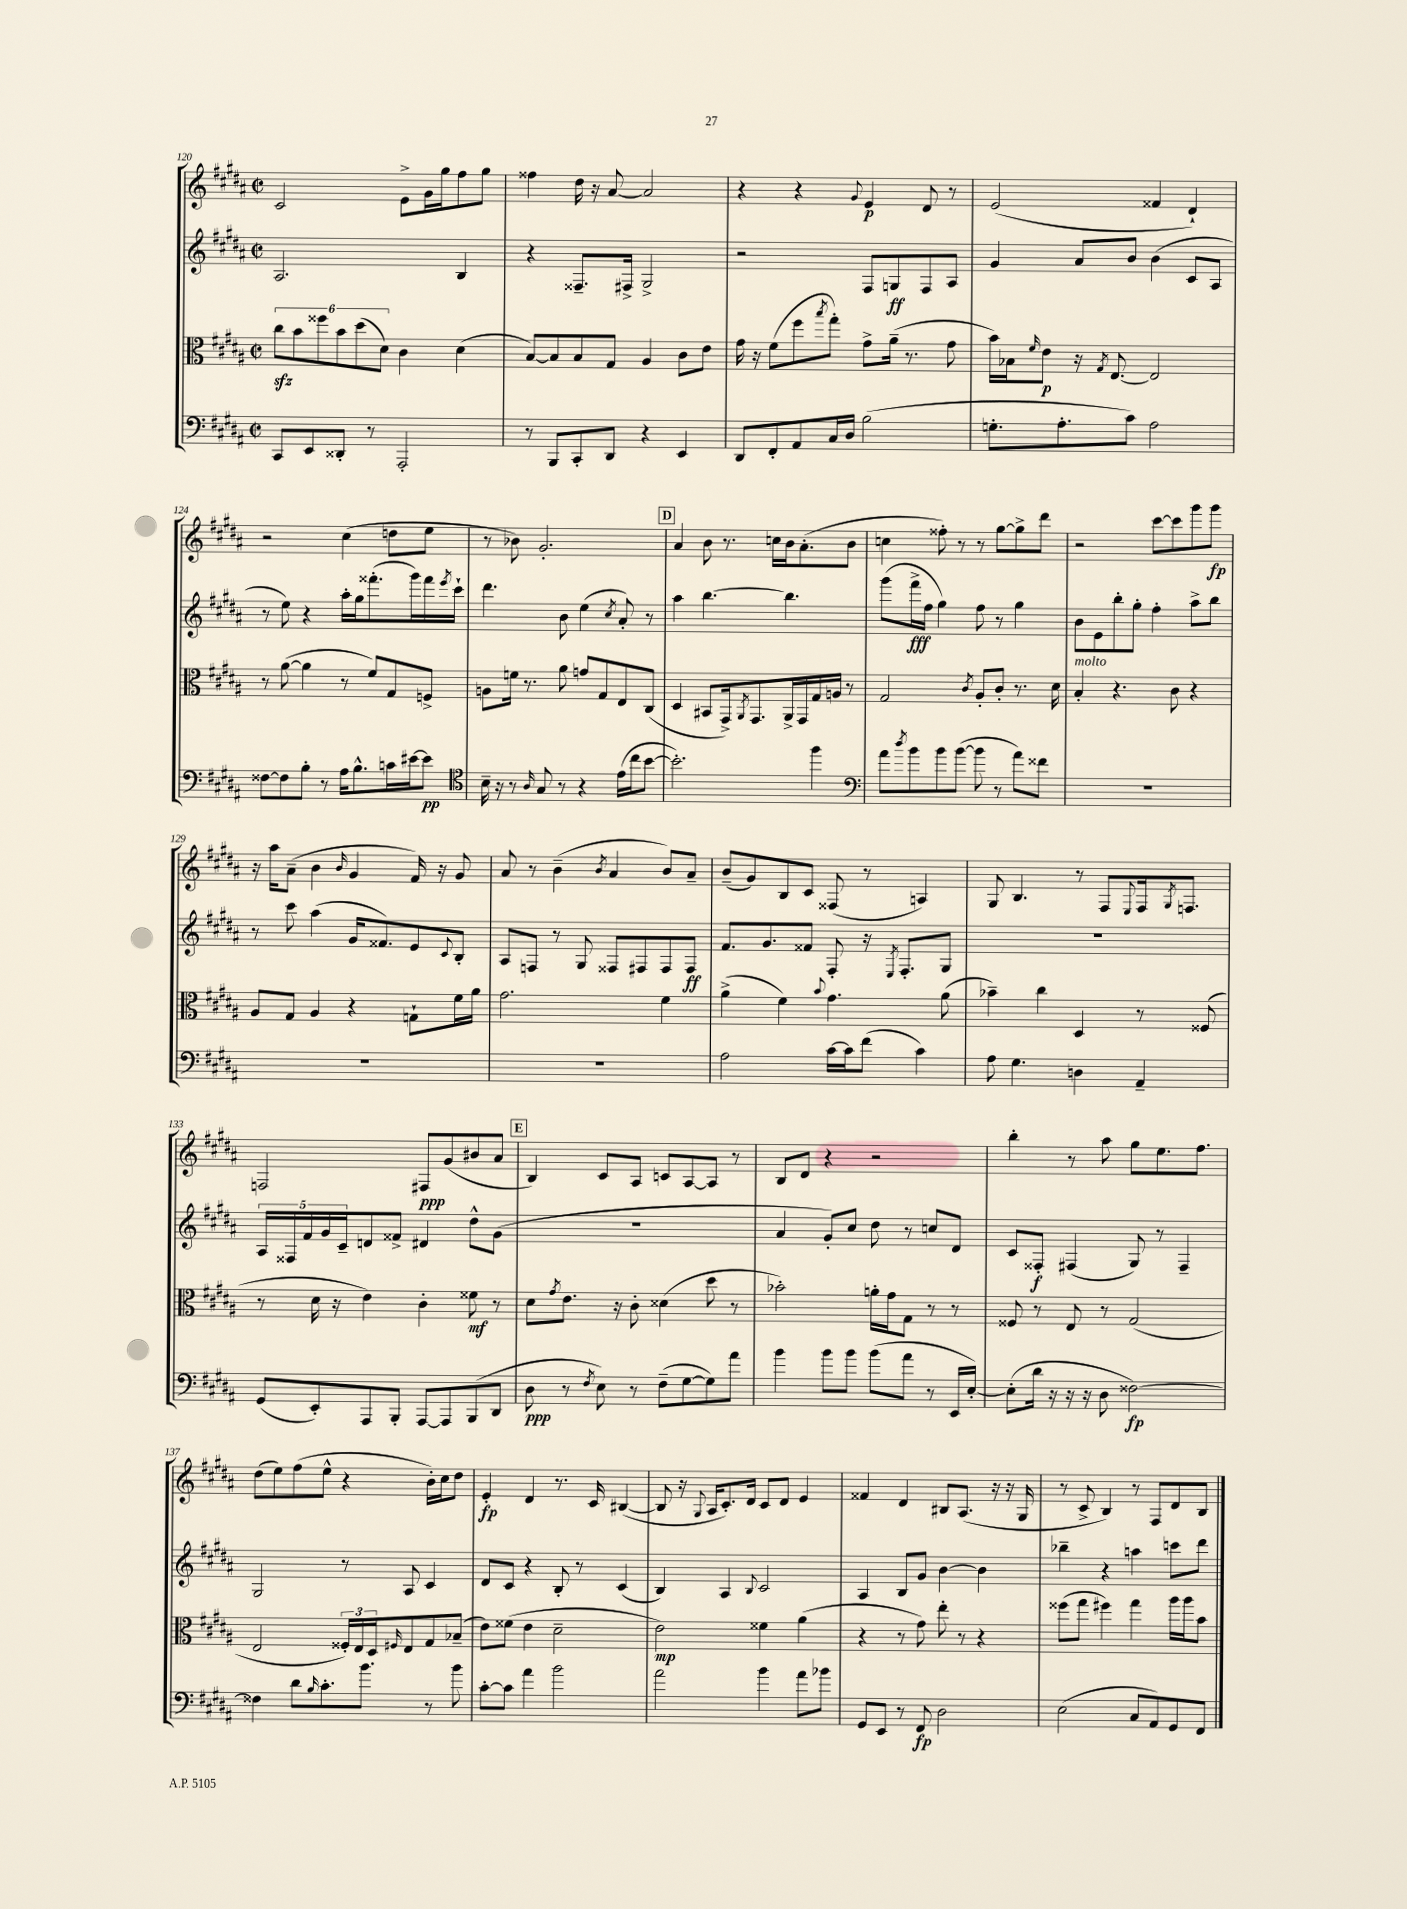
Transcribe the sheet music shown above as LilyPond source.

<<
\new StaffGroup <<
\new Staff = "s0" {
    \clef treble \key b \major \defaultTimeSignature \time 2/2
    cis'2 e'8-> gis'16 gis''16 fis''8 gis''8 |
    fisis''4 dis''16 r16 ais'8~ ais'2 |
    r4 r4 \appoggiatura { gis'8 } e'4\p dis'8 r8 |
    e'2( fisis'4 dis'4-!) |
    r2 cis''4( d''8 e''8 |
    r8 bes'8) gis'2.-. |
    \mark \markup { \box "D" } ais'4 b'8 r8. c''16 b'16 ais'8.-.( b'8 |
    c''4 fisis''8-.) r8 r8 gis''8~ gis''8-> dis'''8 |
    r2 cis'''8~ cis'''8 gis'''8 gis'''8\fp |
    r16 ais''16 ais'8--( b'4 \grace { b'16 } gis'4 fis'16) r16 gis'8 |
    ais'8 r8 b'4--( \acciaccatura { b'8 } ais'4 b'8) ais'8-- |
    b'8--( gis'8) b8 cis'8 fisis8( r8 a4) |
    gis8 b4. r8 fis8 \appoggiatura { e8 } fis16 \acciaccatura { gis8 } f8. |
    f2 fis8\ppp gis'8( bis'8 ais'8 |
    \mark \markup { \box "E" } b4) cis'8 ais8 c'8 ais8~ ais8 r8 |
    b8 dis'8 r4 r2 |
    b''4-. r8 ais''8 gis''8 e''8. fis''8. |
    dis''8( e''8) fis''8( e''8-^ r4 b'16-.) cis''16 dis''8 |
    e'4-.\fp dis'4 r8. cis'16 bis4~( |
    bis8 r16 \appoggiatura { gis8 } ais16 cis'8.-.) dis'16 cis'8 dis'8 e'4 |
    fisis'4 dis'4 bis8 ais8.( r16 r16 gis16 |
    r8 cis'8-> b4) r8 fis8 dis'8 b8 \bar "|." |
}
\new Staff = "s1" {
    \clef treble \key b \major \defaultTimeSignature \time 2/2
    ais2. b4 |
    r4 fisis8.-- fis16-> gis2-> |
    r2 fis8 g8\ff fis8 ais8 |
    gis'4 ais'8 b'8 b'4( cis'8 ais8 |
    r8 e''8) r4 ais''16-. gis''16 fisis'''8.-.( gis'''16) fisis'''16 \acciaccatura { e'''8 } cis'''16-! |
    dis'''4. b'8 e''4( \acciaccatura { cis''8 } ais'8-.) r8 |
    \mark \markup { \box "D" } ais''4 b''4.~ b''4. |
    gis'''8( fis'''16->\fff fis''16 gis''4) fis''8 r8 gis''4 |
    b'8 e'8 b''8-. gis''8-. fis''4-. ais''8-> b''8 |
    r8 cis'''8 ais''4( gis'16 fisis'8.) e'8 \appoggiatura { cis'8 } b8-. |
    ais8 f8 r8 gis8 fisis8 fis8 fis8 fis8\ff |
    fis'8. gis'8. fisis'8 fis8-. r16 \acciaccatura { e8 } fis8.-. gis8 |
    R1 |
    \tuplet 5/4 { ais16 fisis16 fis'16 gis'16 cis'16-- } d'8 fisis'8-> dis'4 dis''8-^ gis'8( |
    \mark \markup { \box "E" } R1 |
    ais'4 gis'8-.) cis''8 dis''8 r8 c''8 dis'8 |
    cis'8 fisis8-.\f fis4( gis8) r8 fis4-- |
    gis2 r8 ais8 cis'4 |
    dis'8 cis'8 r4 b8-. r8 cis'4( |
    b4) ais4 \appoggiatura { b8 } cis'2 |
    ais4 b8 gis'8 b'4~ b'4 |
    bes''4-- r4 a''4 c'''8 dis'''8 \bar "|." |
}
\new Staff = "s2" {
    \clef alto \key b \major \defaultTimeSignature \time 2/2
    \tuplet 6/4 { cis''8\sfz b'8 fisis''8 b'8 dis''8( dis'8) } cis'4 dis'4( |
    b8~) b8 b8 gis8 ais4 cis'8 e'8 |
    gis'16 r16 fis'8( fis''8 \acciaccatura { b''8 } gis''8-.) gis'8-> ais'16--( r8. gis'8 |
    b'16) bes16 \grace { fis'16 } e'8\p r16 \acciaccatura { gis8 } e8.~ e2 |
    r8 ais'8~( ais'4 r8 fis'8) gis8 f8-> |
    a8 f'16 r8. ais'8 g'8 gis8 e8 cis8( |
    \mark \markup { \box "D" } dis4 bis,8 gis,16->) \acciaccatura { ais,8 } gis,8. ais,16-> gis,16 gis16 a16 r8 |
    gis2 \acciaccatura { cis'8 } ais8-. cis'8-. r8. dis'16 |
    b4-.^\markup { \italic "molto" } r4. cis'8 r4 |
    ais8 gis8 ais4 r4 g8-! fis'16 ais'16 |
    gis'2. fis'4 |
    ais'4->( fis'4) \appoggiatura { b'8 } gis'4. ais'8( |
    bes'4--) cis''4 dis4 r8 fisis8( |
    r8 dis'16 r16 e'4) cis'4-. fisis'8\mf r8 |
    \mark \markup { \box "E" } dis'8 \acciaccatura { gis'8 } e'8. r16 cis'8-. disis'4( dis''8 r8 |
    bes'2-.) a'16-. gis'16 gis8 r8 r8 |
    fisis8 r8 e8 r8 gis2( |
    e2 \tuplet 3/2 { fisis16-.) e16 dis16 } \grace { fis16 } e8 gis8 bes8--( |
    e'8) fisis'8( e'4 dis'2-- |
    e'2\mp) fisis'4 ais'4( |
    r4 r8 gis'8) e''8-. r8 r4 |
    fisis''8( gis''8 fis''4) gis''4 ais''16 ais''16 b'8 \bar "|." |
}
\new Staff = "s3" {
    \clef bass \key b \major \defaultTimeSignature \time 2/2
    cis,8 e,8 disis,8-. r8 ais,,2-. |
    r8 b,,8 cis,8-. dis,8 r4 e,4 |
    dis,8 fis,8-. ais,8 cis16 dis16 b2( |
    g8.-. ais8.-. cis'8) ais2 |
    fisis8~ fisis8 b8-. r8 ais16 b8.-^ c'16 eis'16~ eis'8\pp |
    \clef tenor b16-- r16 r8 \grace { ais16 } gis8 r8 r4 e'16( cis''16 b'8~ |
    \mark \markup { \box "D" } b'2.-.) fis''4 |
    \clef bass ais'8 \acciaccatura { dis''8 } b'8 b'8 b'8~( b'8 r8 ais'8) fisis'8 |
    R1 |
    R1 |
    R1 |
    ais2 cis'16~ cis'16 fis'8( cis'4) |
    ais8 gis4. d4 ais,4-- |
    gis,8( e,8-.) ais,,8 b,,8-. ais,,8~ ais,,8 b,,8( dis,8 |
    \mark \markup { \box "E" } dis8\ppp r8 \acciaccatura { fis8 } e8) r8 fis8--( gis8~ gis8) ais'8 |
    b'4 b'8 b'8 b'8( ais'8 r8 e,16 e16~-.) |
    e8-.( dis'16 r16 r16 r16 dis8 fisis2~\fp) |
    fisis4 dis'8 \grace { b16 } cis'8.-. b'8. r8 b'8 |
    cis'8~-. cis'8 ais'4 b'2 |
    ais'2 b'4 ais'8 bes'8 |
    gis,8 e,8 r8 fis,8\fp dis2 |
    e2( cis8 ais,8) gis,8 fis,8 \bar "|." |
}
>>
>>
\layout { \context { \Score currentBarNumber = #120 } }
